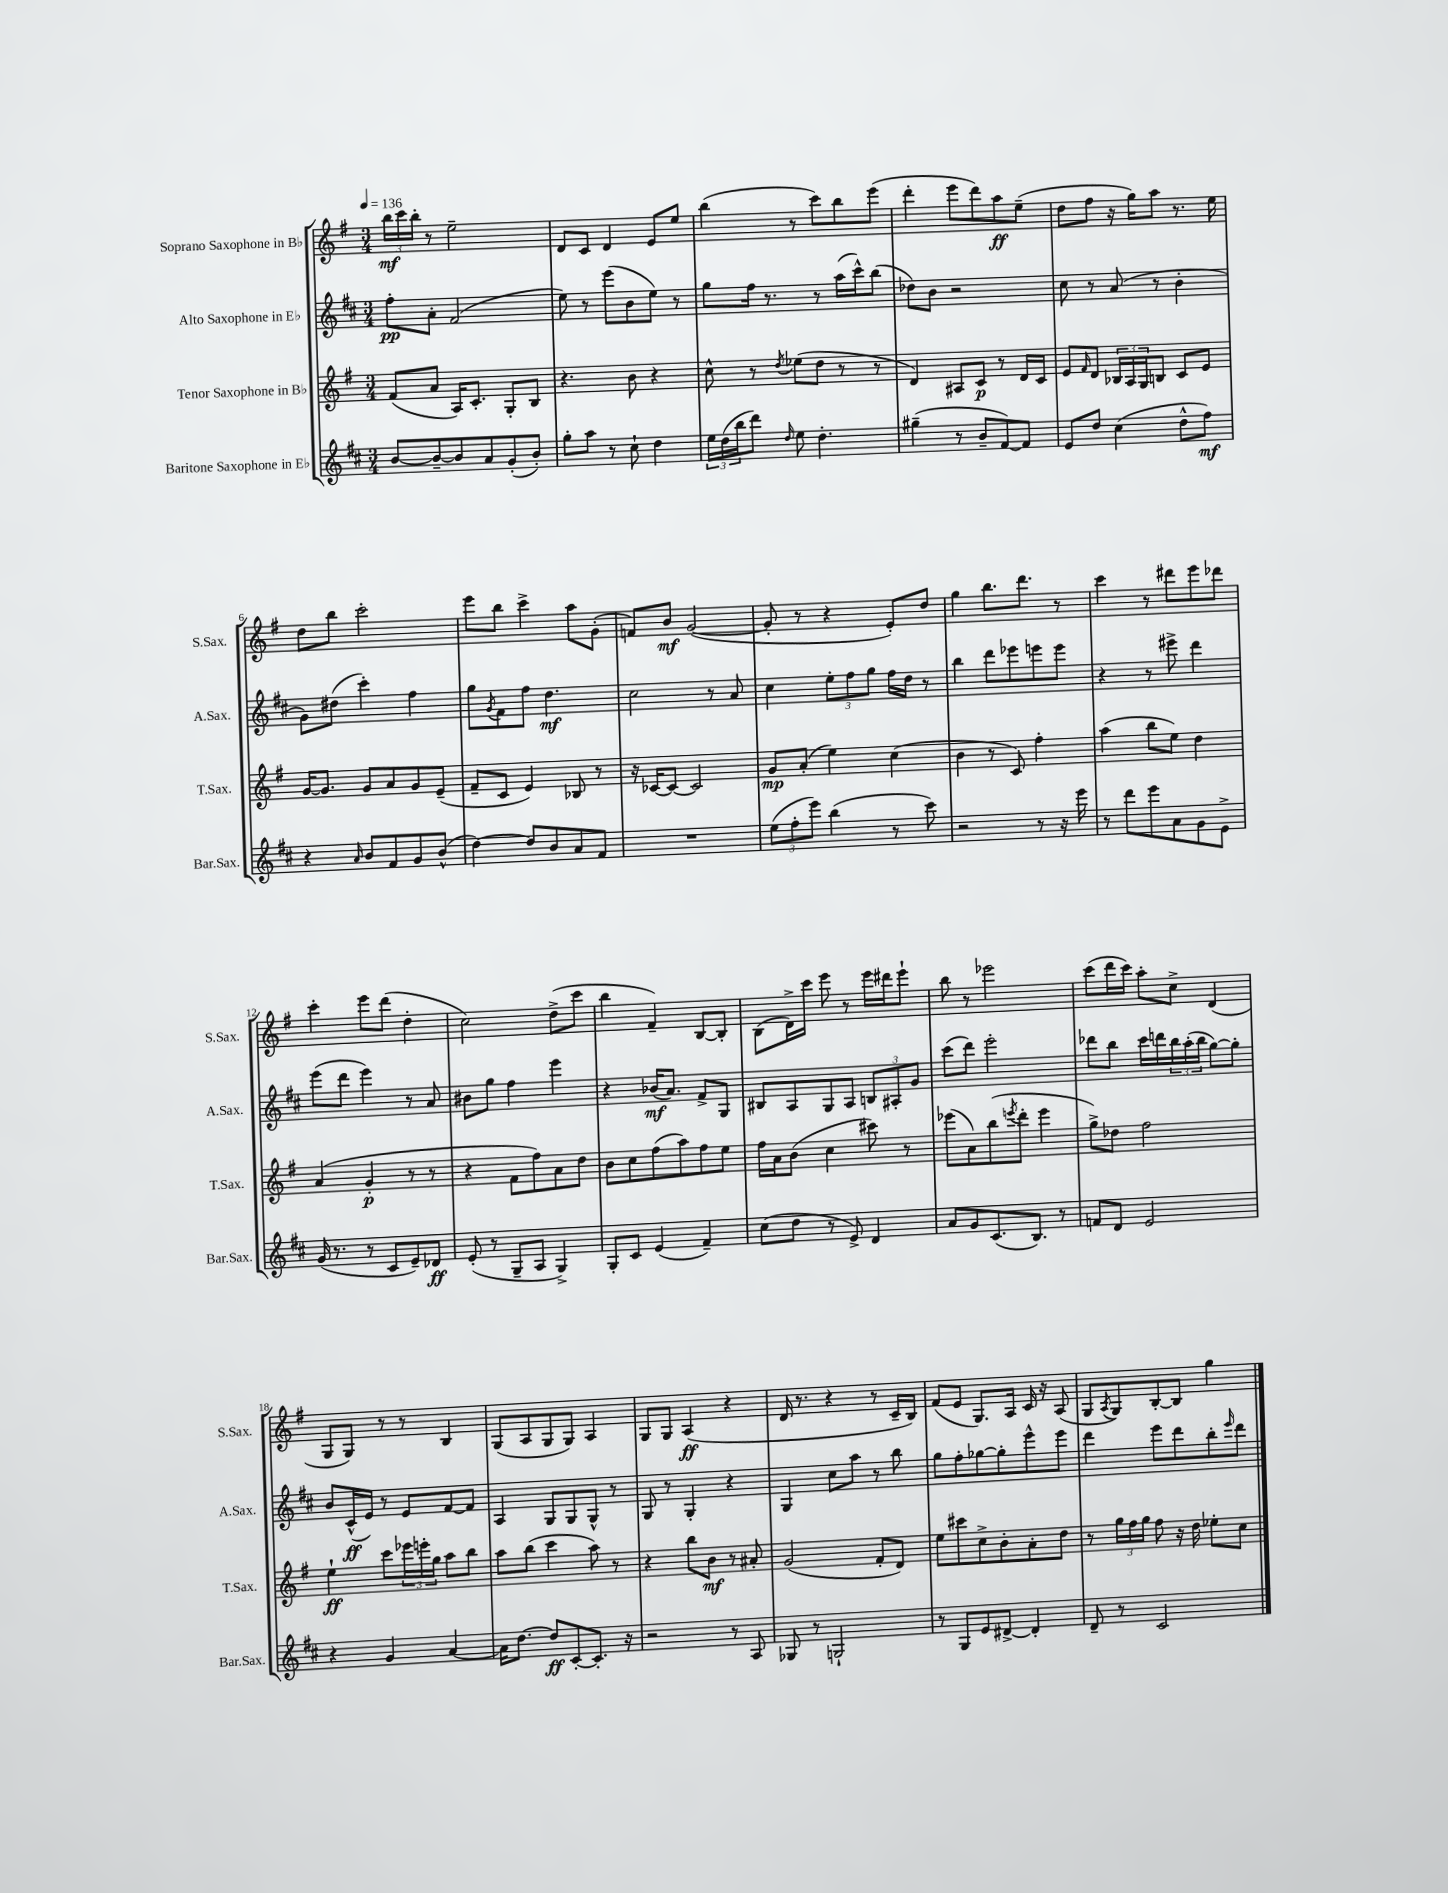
<<
\new StaffGroup <<
\new Staff = "s0" \with { instrumentName = "Soprano Saxophone in Bb" shortInstrumentName = "S.Sax." } {
    \clef treble \key g \major \numericTimeSignature \time 3/4 \tempo 4 = 136
    \tuplet 3/2 { b''16\mf c'''16 b''16-. } r8 e''2-- |
    d'8 c'8 d'4 e'8 e''8 |
    b''4( r8 c'''8) b''8 e'''8( |
    d'''4-. e'''8 d'''8) a''8\ff e''8--( |
    d''8 fis''8 r16 g''16) a''8 r8. e''16 |
    d''8 b''8 c'''2-. |
    e'''8 b''8 c'''4-> a''8 g'8-.( |
    f'8) b'8\mf g'2~( |
    g'8-. r8 r4 e'8-.) d''8 |
    g''4 b''8. d'''8. r8 |
    c'''4 r8 dis'''8 e'''8 des'''8 |
    c'''4-. e'''8 d'''8( d''4-. |
    c''2) d''8->( c'''8 |
    b''4 fis'4--) b8~ b8-. |
    b8( d'16->) c'''16 e'''8 r8 e'''16 dis'''16 e'''8-! |
    b''8 r8 ees'''2 |
    c'''8( d'''16 c'''16) a''8-. c''8-> d'4( |
    g8 g8) r8 r8 b4 |
    g8( a8 g8 g8) a4 |
    g8 g8 a4\ff( r4 |
    d'16 r8. r4 r8 c'16-- b16) |
    fis'8( e'8 g8.) a16 c'16 r16 a8( |
    g8 \acciaccatura { a8 } g8) b8~-. b8 g''4 \bar "|." |
}
\new Staff = "s1" \with { instrumentName = "Alto Saxophone in Eb" shortInstrumentName = "A.Sax." } {
    \clef treble \key d \major \numericTimeSignature \time 3/4
    fis''8-.\pp a'8-. fis'2( |
    e''8) r8 e'''8( b'8 e''8) r8 |
    g''8 fis''16 r8. r8 a''16( cis'''16-^) b''8( |
    des''8) b'8 r2 |
    cis''8 r8 a'8( r8 b'4-. |
    g'8) dis''8( cis'''4-.) fis''4 |
    g''8 \acciaccatura { g'8 } fis'8 fis''8 d''4.\mf |
    cis''2 r8 a'8 |
    cis''4 \tuplet 3/2 { e''8-. fis''8 g''8 } fis''16 d''16 r8 |
    b''4 d'''8 ees'''8 e'''8 e'''8 |
    r4 r8 eis'''8-> d'''4 |
    e'''8( d'''8 e'''4) r8 a'8 |
    bis'8 g''8 fis''4 e'''4 |
    r4 bes'16\mf( a'8.) fis'8-> g8 |
    bis8 a8 g8 a8 \tuplet 3/2 { b8 ais8-. g'8 } |
    cis'''8( d'''8) e'''2-. |
    des'''8 b''8 cis'''16 d'''16 \tuplet 3/2 { b''16 a''16-.( b''16 } g''8~) g''8-. |
    b'8 cis'16-^\ff( e'16) r8 e'8 fis'8~ fis'8 |
    a4 g8 g8 g8-^ r8 |
    g8 r8 g4-. r4 |
    g4 cis''8 a''8 r8 b''8 |
    g''8 fis''8-. ges''8~ ges''8-. e'''8-^ e'''8 |
    d'''4 e'''8 d'''8 b''8-. \grace { e'''16 } d'''8 \bar "|." |
}
\new Staff = "s2" \with { instrumentName = "Tenor Saxophone in Bb" shortInstrumentName = "T.Sax." } {
    \clef treble \key g \major \numericTimeSignature \time 3/4
    fis'8( a'8 a16) c'8.-. g8-. b8 |
    r4. b'8 r4 |
    c''8-^ r8 \acciaccatura { d''8 } ees''8( d''8 r8 r8 |
    d'4) ais8 c'8\p r8 d'16 c'16 |
    e'8 \grace { fis'16 } d'8 \tuplet 3/2 { bes16 a16 g16 } b8 c'8 e'8 |
    g'16~ g'8. g'8 a'8 g'8 e'8--( |
    fis'8-- c'8 e'4) bes8 r8 |
    r16 ces'16~ ces'8~ ces'2 |
    g'8\mp a'8-.( e''4) c''4( |
    b'4 r8 c'8) fis''4-. |
    a''4( b''8 e''8) d''4 |
    a'4( g'4-.\p r8 r8 |
    r4 fis'8 fis''8) a'8 d''8 |
    b'8 c''8 fis''8( a''8) fis''8 e''8 |
    fis''16 a'16 b'8( c''4 cis'''8) r8 |
    ees'''8( a'8) b''8( \acciaccatura { e'''8 } d'''8-. e'''4 |
    g''8->) des''8 fis''2 |
    e''4-!\ff c'''8 \tuplet 3/2 { ees'''16 e'''16-. g''16 } a''8 b''8 |
    a''8 b''8( c'''4 a''8) r8 |
    r4 b''8 b'8\mf r8 ais'8-. |
    g'2( fis'8-. d'8) |
    e''8 cis'''8 c''8-> b'8-. a'8-. d''8 |
    r8 \tuplet 3/2 { g''16 fis''16 g''16 } fis''8 r16 d''16 ees''8-. c''8 \bar "|." |
}
\new Staff = "s3" \with { instrumentName = "Baritone Saxophone in Eb" shortInstrumentName = "Bar.Sax." } {
    \clef treble \key d \major \numericTimeSignature \time 3/4
    b'8~ b'8~-- b'8 a'8 g'8-.( b'8-.) |
    g''8-. a''8 r8 cis''8-! d''4 |
    \tuplet 3/2 { e''16 d''16( b''16 } d'''8) \grace { d''16 } e''8 d''4.-. |
    gis''4--( r8 b'8-- fis'8~) fis'8 |
    e'8 d''8 cis''4( d''8-^ fis''8\mf) |
    r4 \grace { a'16 } b'8 fis'8 g'8 b'8-^( |
    d''4~) d''8 b'8 a'8 fis'8 |
    R2. |
    \tuplet 3/2 { e''8( fis''8-. e'''8) } b''4( r8 cis'''8) |
    r2 r8 r16 e'''16 |
    r8 d'''8 e'''8 a'8 g'8 e'8-> |
    g'16( r8. r8 cis'8 e'8--) des'8\ff |
    e'8-.( r8 g8-- a8 g4->) |
    g8-. cis'8 e'4( fis'4--) |
    cis''8( d''8 r8 e'8->) d'4 |
    a'8 g'8 cis'8.( b8.) r8 |
    f'8 d'8 e'2 |
    r4 g'4 a'4~ |
    a'16 d''8.~ d''8\ff cis'8~-. cis'8.-. r16 |
    r2 r8 a8 |
    ges8 r8 g2-! |
    r8 g8 e'8 dis'8~-> dis'4-. |
    d'8-- r8 cis'2 \bar "|." |
}
>>
>>
